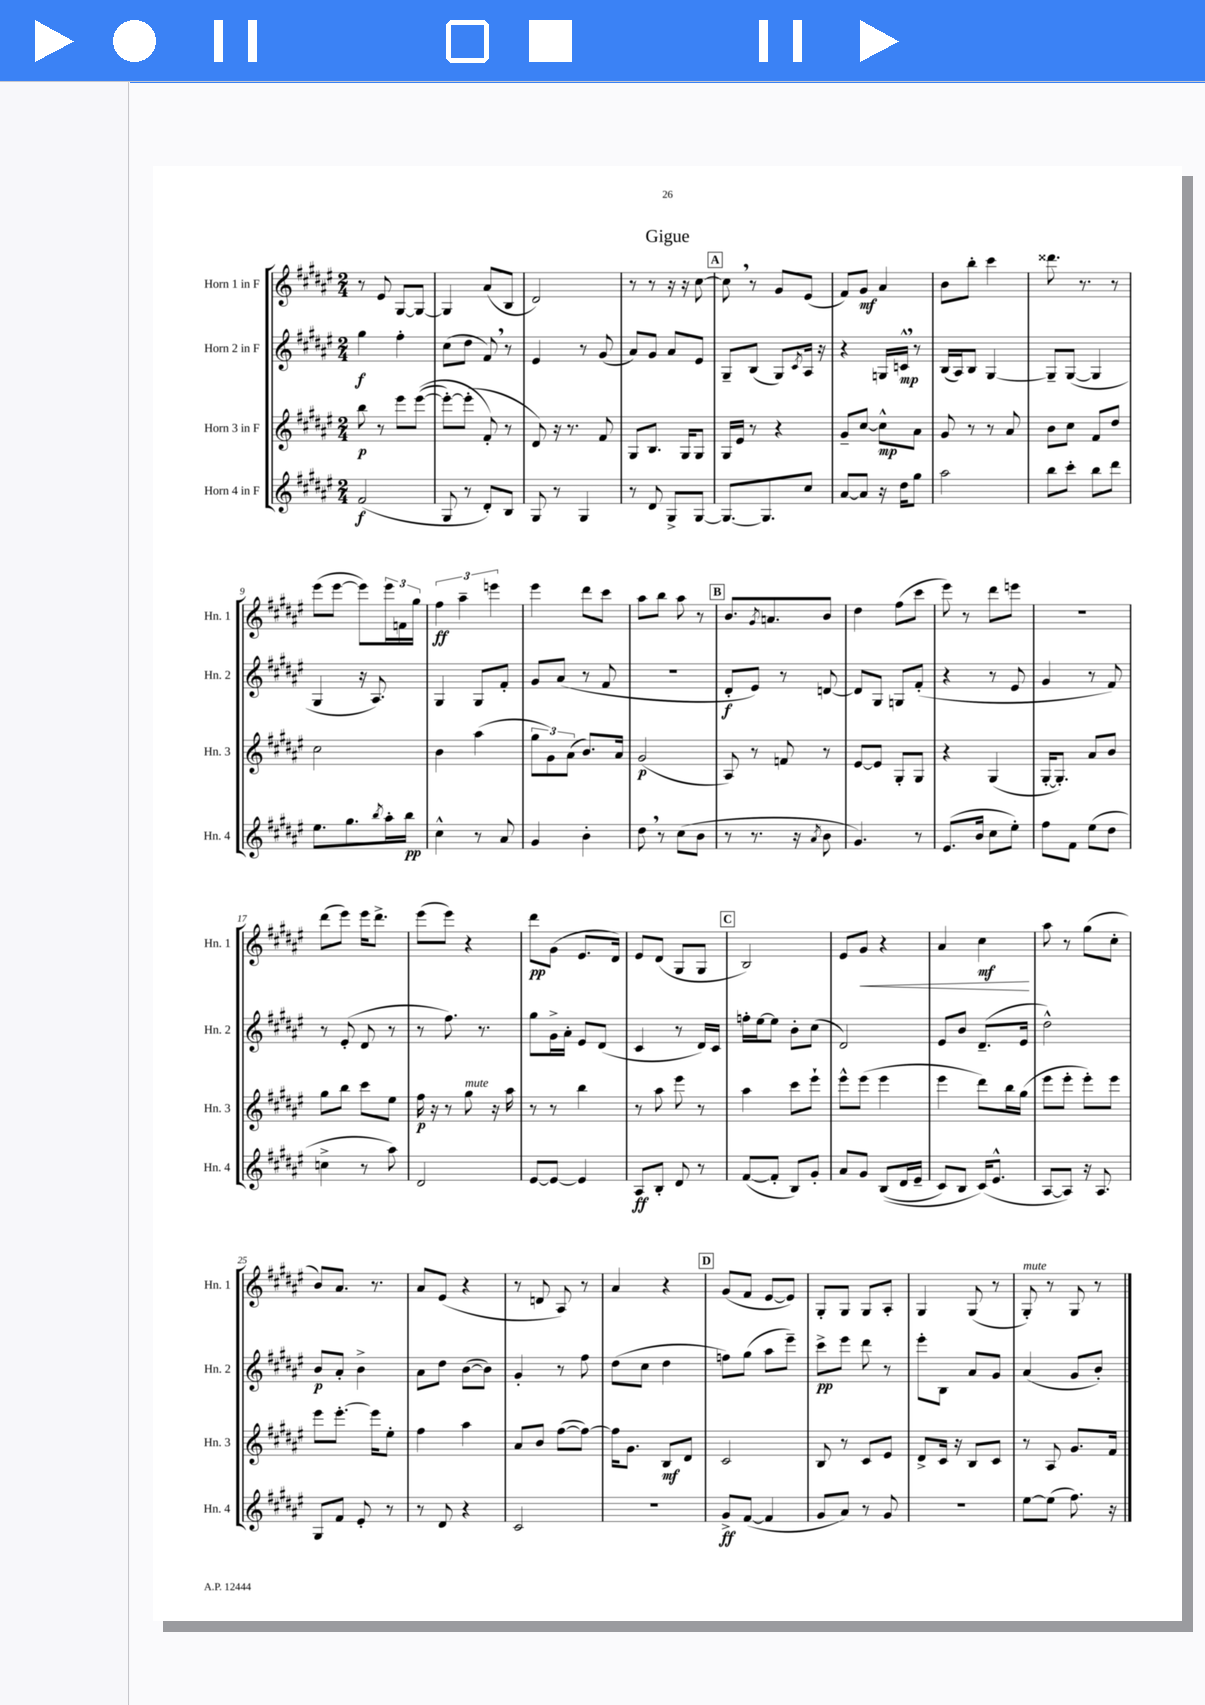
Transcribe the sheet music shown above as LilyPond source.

\header { title = "Gigue" }
<<
\new StaffGroup <<
\new Staff = "s0" \with { instrumentName = "Horn 1 in F" shortInstrumentName = "Hn. 1" } {
    \clef treble \key fis \major \numericTimeSignature \time 2/4
    r8 eis'8 gis8~ gis8~ |
    gis4 ais'8( b8 |
    dis'2) |
    r8 r8 r16 r16 cis''8~ |
    \mark \markup { \box "A" } cis''8 \breathe r8 gis'8 eis'8( |
    fis'8) gis'8\mf ais'4 |
    b'8 b''8-. cis'''4 |
    disis'''8. r8. r8 |
    eis'''8( eis'''8~ eis'''8) \tuplet 3/2 { eis'''16 f'16 gis''16 } |
    \tuplet 3/2 { fis''4\ff ais''4-- e'''4 } |
    eis'''4 dis'''8 cis'''8 |
    ais''8 b''8 ais''8 r8 |
    \mark \markup { \box "B" } b'8. \acciaccatura { gis'8 } a'8. b'8 |
    dis''4 fis''8( cis'''8 |
    eis'''8) r8 dis'''8 e'''8 |
    R2 |
    dis'''8( eis'''8) eis'''16 dis'''8.-> |
    eis'''8( eis'''8) r4 |
    dis'''8\pp gis'8( eis'8. dis'16) |
    eis'8 dis'8( gis8 gis8 |
    \mark \markup { \box "C" } b2) |
    eis'8 gis'8\< r4 |
    ais'4 cis''4\mf\! |
    ais''8 r8 gis''8( cis''8-. |
    b'8) ais'8. r8. |
    ais'8 eis'8( r4 |
    r8 d'8 ais8) r8 |
    ais'4 r4 |
    \mark \markup { \box "D" } gis'8( fis'8 eis'8~ eis'8) |
    gis8-. gis8 gis8 ais8-. |
    gis4 gis8( r8 |
    gis8-.^\markup { \italic "mute" }) r8 gis8 r8 \bar "|." |
}
\new Staff = "s1" \with { instrumentName = "Horn 2 in F" shortInstrumentName = "Hn. 2" } {
    \clef treble \key fis \major \numericTimeSignature \time 2/4
    gis''4\f fis''4-. |
    cis''8( dis''8 fis'8) \breathe r8 |
    eis'4 r8 gis'8( |
    ais'8) gis'8 ais'8 eis'8 |
    \mark \markup { \box "A" } gis8-- b8( gis8) \acciaccatura { cis'8 } ais16 r16 |
    r4 g16 c'16-^\mp \breathe r8 |
    b16( ais16) b8 gis4~ |
    gis8-- gis8~( gis4 |
    gis4 r16 ais8.) |
    gis4 gis8 fis'8-. |
    gis'8 ais'8( r8 fis'8 |
    r2 |
    \mark \markup { \box "B" } dis'8-.\f eis'8) r8 d'8~ |
    d'8 gis8 g8 fis'8-.( |
    r4 r8 eis'8 |
    gis'4 r8 fis'8) |
    r8 eis'8-.( dis'8 r8 |
    r8 fis''8.) r8. |
    gis''8 gis'16-> ais'16-. eis'8 dis'8( |
    cis'4 r8 dis'16) cis'16 |
    \mark \markup { \box "C" } f''16-. eis''16~ eis''8 b'8-. cis''8( |
    dis'2) |
    eis'8 b'8 dis'8.--( eis'16 |
    dis''2-^) |
    b'8\p ais'8-. b'4-> |
    ais'8 dis''8 b'8~( b'8) |
    gis'4-. r8 fis''8 |
    dis''8( cis''8 dis''4 |
    \mark \markup { \box "D" } f''8) gis''8( ais''8 eis'''8--) |
    cis'''8->\pp eis'''8 dis'''8 r8 |
    eis'''8-. b8 ais'8 gis'8 |
    ais'4( gis'8 b'8-.) \bar "|." |
}
\new Staff = "s2" \with { instrumentName = "Horn 3 in F" shortInstrumentName = "Hn. 3" } {
    \clef treble \key fis \major \numericTimeSignature \time 2/4
    b''8\p r8 eis'''8 eis'''8~(\( |
    eis'''8~-.) eis'''8-.( fis'8-.\) r8 |
    dis'8) r16 r8. fis'8 |
    gis8 b8. gis16 gis8 |
    \mark \markup { \box "A" } gis16 eis'16 r8 r4 |
    gis'8-- cis''8~ cis''8-^\mp ais'8 |
    gis'8 r8 r8 ais'8 |
    b'8 cis''8 fis'8 dis''8 |
    cis''2 |
    b'4 ais''4( |
    \tuplet 3/2 { gis''8 gis'8) ais'8( } b'8.) ais'16 |
    gis'2\p( |
    \mark \markup { \box "B" } ais8) r8 f'8 r8 |
    eis'8~ eis'8 gis8-. gis8 |
    r4 gis4( |
    gis16~-. gis8.-.) ais'8 b'8 |
    gis''8 b''8 cis'''8 eis''8 |
    fis''16\p r16 r8 gis''8^\markup { \italic "mute" } r16 ais''16 |
    r8 r8 b''4 |
    r8 ais''8 eis'''8 r8 |
    \mark \markup { \box "C" } ais''4 cis'''8 eis'''8-! |
    eis'''8-^ eis'''8( eis'''4 |
    eis'''4 dis'''8) b''16 gis''16( |
    eis'''8 eis'''8-. eis'''8-.) eis'''8 |
    eis'''8 eis'''8.~-. eis'''16 eis''8-. |
    fis''4 ais''4 |
    ais'8 b'8 fis''8~( fis''8~) |
    fis''16 gis'8. b8\mf dis'8 |
    \mark \markup { \box "D" } cis'2 |
    b8 r8 cis'8 eis'8 |
    dis'8-> cis'16 r16 b8 cis'8 |
    r8 ais8 gis'8. fis'16 \bar "|." |
}
\new Staff = "s3" \with { instrumentName = "Horn 4 in F" shortInstrumentName = "Hn. 4" } {
    \clef treble \key fis \major \numericTimeSignature \time 2/4
    fis'2\f( |
    gis8 r8 dis'8-.) b8 |
    gis8 r8 gis4 |
    r8 dis'8 gis8-> gis8~ |
    \mark \markup { \box "A" } gis8.~ gis8. cis''8 |
    ais'8~ ais'8 r16 dis''16 gis''8 |
    ais''2 |
    b''8 cis'''8-. b''8 dis'''8 |
    eis''8. gis''8. \acciaccatura { b''8 } ais''16-. b''16\pp |
    cis''4-^ r8 ais'8 |
    gis'4 b'4-. |
    dis''8 \breathe r8 cis''8( b'8 |
    \mark \markup { \box "B" } r8 r8. r16 \acciaccatura { ais'8 } b'8 |
    gis'4.) r8 |
    eis'8.( b'16 cis''8 eis''8-.) |
    fis''8 fis'8 eis''8( dis''8 |
    c''4-> r8 ais''8) |
    dis'2 |
    eis'8~ eis'8~ eis'4 |
    ais8\ff b8-. dis'8 r8 |
    \mark \markup { \box "C" } fis'8~( fis'8-. b8) gis'8-. |
    ais'8 gis'8 b8(\( dis'16 eis'16-- |
    cis'8) b8 cis'16(\) eis'8.-^ |
    ais8~ ais8) r16 ais8. |
    gis8 fis'8 eis'8-. r8 |
    r8 dis'8 r4 |
    cis'2 |
    R2 |
    \mark \markup { \box "D" } gis'8->\ff fis'8~( fis'4 |
    gis'8 ais'8) r8 gis'8 |
    R2 |
    eis''8~ eis''8( fis''8.) r16 \bar "|." |
}
>>
>>
